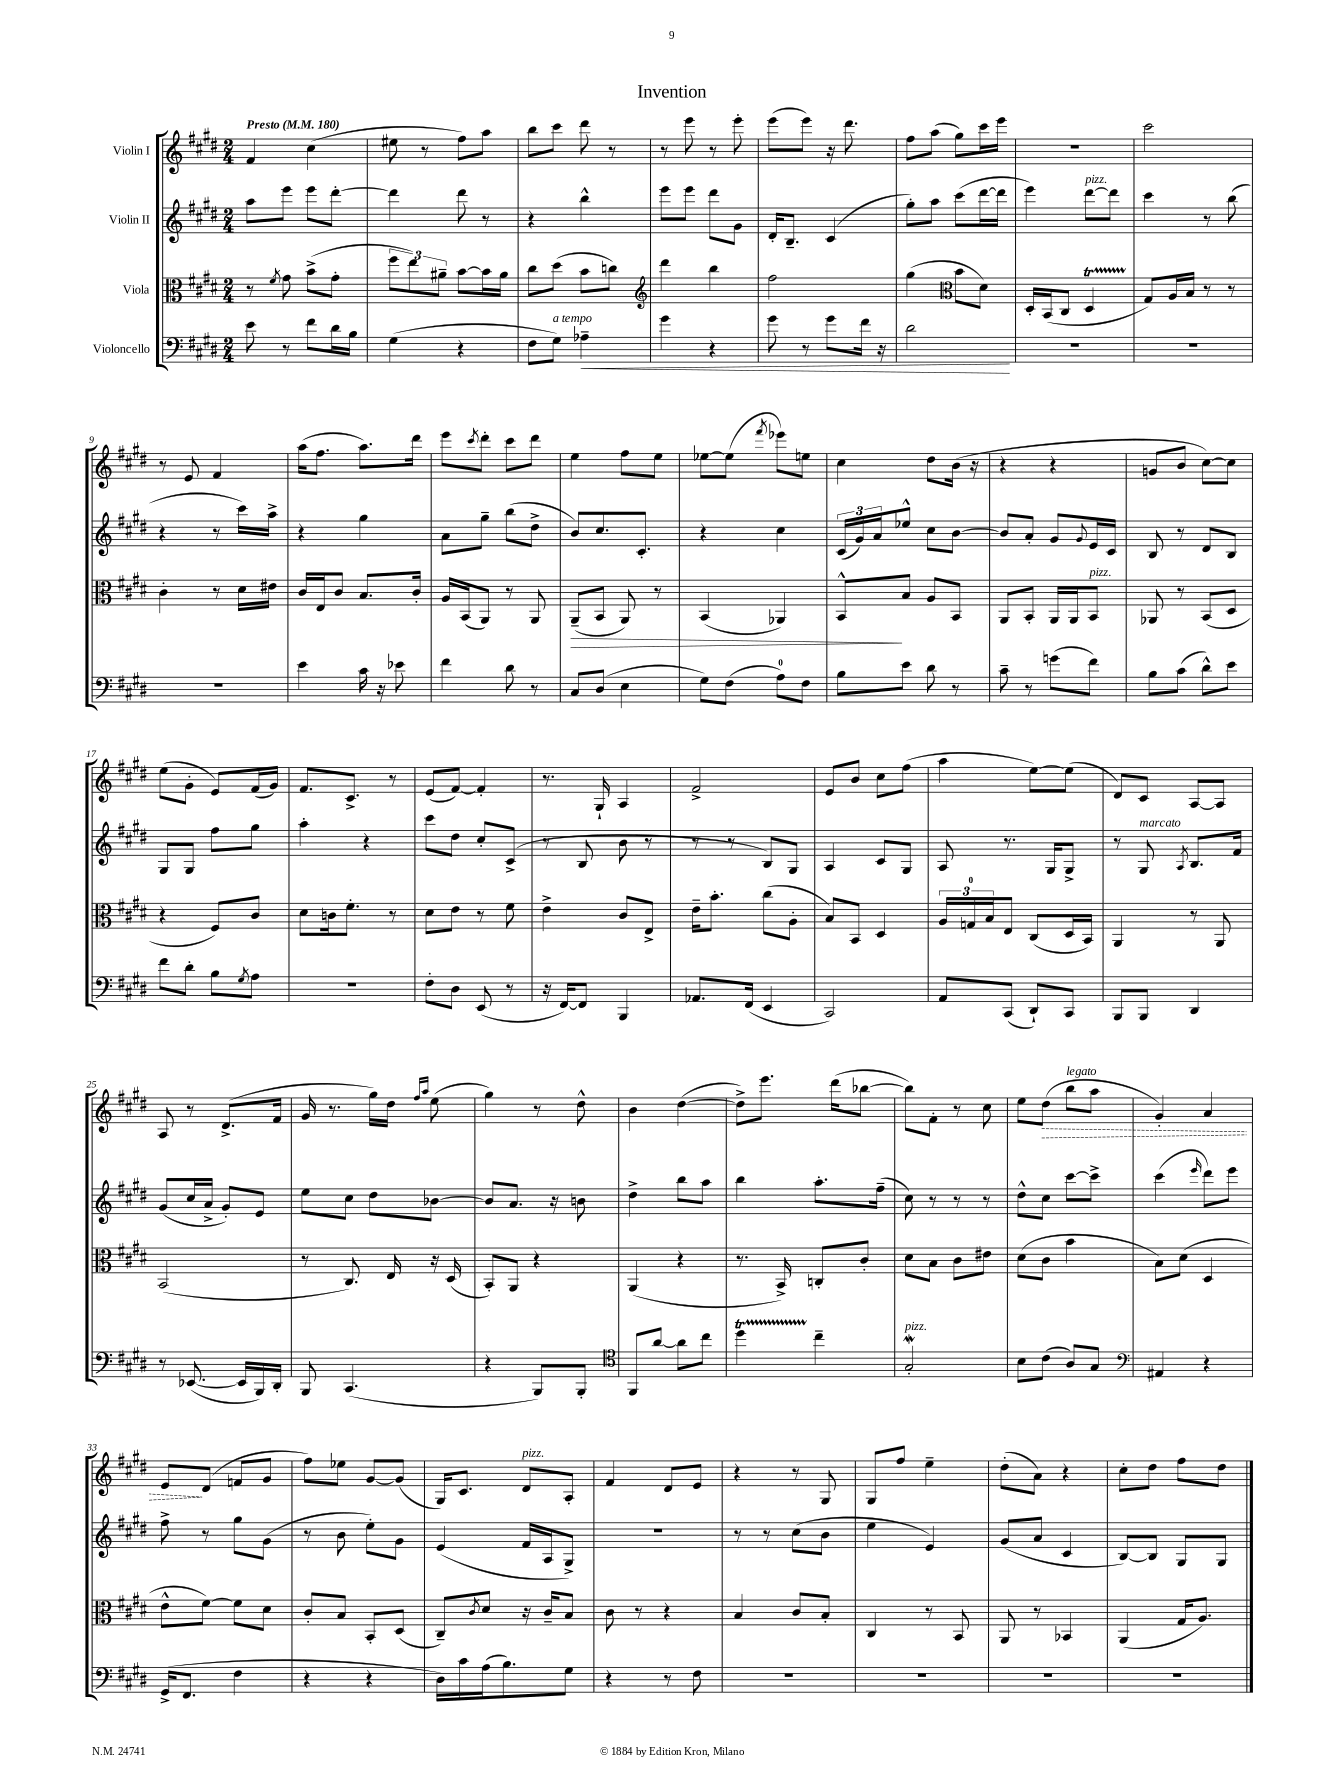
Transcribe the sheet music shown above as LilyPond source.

\header { title = "Invention" }
<<
\new StaffGroup <<
\new Staff = "s0" \with { instrumentName = "Violin I" } {
    \clef treble \key e \major \numericTimeSignature \time 2/4 \tempo "Presto" 4 = 180
    fis'4 cis''4( |
    eis''8 r8 fis''8) a''8 |
    b''8 cis'''8 dis'''8 r8 |
    r8 e'''8 r8 e'''8-. |
    e'''8( e'''8) r16 dis'''8. |
    fis''8 a''8( gis''8) cis'''16 e'''16 |
    R2 |
    cis'''2 |
    r8 e'8 fis'4 |
    a''16( fis''8. a''8.) dis'''16 |
    e'''8 \acciaccatura { cis'''8 } dis'''8-. cis'''8 dis'''8 |
    e''4 fis''8 e''8 |
    ees''8~ ees''8( \acciaccatura { fis'''8 } ees'''8) e''8 |
    cis''4 dis''8 b'16( r16 |
    r4 r4 |
    g'8 b'8 cis''8~) cis''8 |
    e''8( gis'8-. e'8) fis'16( gis'16) |
    fis'8. cis'8.-> r8 |
    e'8( fis'8~) fis'4-. |
    r8. gis16-! a4 |
    fis'2-> |
    e'8 b'8 cis''8 fis''8( |
    a''4 e''8~) e''8( |
    dis'8) cis'8 a8~ a8 |
    a8 r8 dis'8.->( fis'16 |
    gis'16 r8. gis''16) dis''16 \grace { fis''16 a''16 } e''8( |
    gis''4) r8 dis''8-^ |
    b'4 dis''4~( |
    dis''8->) e'''8. dis'''16( bes''8~ |
    bes''8) fis'8-. r8 cis''8 |
    e''8 \once \override Hairpin.style = #'dashed-line dis''8\>( b''8^\markup { \italic "legato" } a''8 |
    gis'4-.) a'4 |
    e'8\! dis'8( f'8 gis'8 |
    fis''8) ees''8 gis'8~ gis'8( |
    gis16) cis'8. dis'8^\markup { \italic "pizz." } a8-. |
    fis'4 dis'8 e'8 |
    r4 r8 gis8 |
    gis8 fis''8 e''4-- |
    dis''8-.( a'8) r4 |
    cis''8-. dis''8 fis''8 dis''8 \bar "|." |
}
\new Staff = "s1" \with { instrumentName = "Violin II" } {
    \clef treble \key e \major \numericTimeSignature \time 2/4
    a''8 e'''8 e'''8 dis'''8~-. |
    dis'''4 dis'''8 r8 |
    r4 b''4-^ |
    e'''8 e'''8 dis'''8 gis'8 |
    dis'16-. b8.-- cis'4( |
    gis''8-.) a''8 cis'''8( dis'''16~ dis'''16 |
    e'''4) dis'''8~^\markup { \italic "pizz." } dis'''8 |
    cis'''4 r8 b''8( |
    r4 r8 cis'''16) a''16-> |
    r4 gis''4 |
    a'8 gis''8-- b''8( dis''8-> |
    b'8) cis''8. cis'8.-. |
    r4 cis''4 |
    \tuplet 3/2 { cis'16( gis'16) a'16 } ees''8-^ cis''8 b'8~ |
    b'8 a'8-. gis'8 \appoggiatura { gis'8 } e'16 cis'16 |
    b8 r8 dis'8 b8 |
    gis8 gis8 fis''8 gis''8 |
    a''4-. r4 |
    cis'''8 dis''8 cis''8-. cis'8->( |
    r8 b8 b'8 r8 |
    r8 r8 b8) gis8 |
    a4 cis'8 gis8 |
    a8 r8. gis16 gis8-> |
    r8 gis8^\markup { \italic "marcato" } \acciaccatura { a8 } b8. fis'16 |
    gis'8( cis''16 a'16-> gis'8-.) e'8 |
    e''8 cis''8 dis''8 bes'8~ |
    bes'8 a'8. r16 b'8 |
    dis''4-> b''8 a''8 |
    b''4 a''8.-. fis''16--( |
    cis''8) r8 r8 r8 |
    dis''8-^ cis''8 cis'''8~ cis'''8-> |
    cis'''4( \grace { e'''16 } dis'''8) e'''8 |
    fis''8-> r8 gis''8 gis'8( |
    r8 b'8 e''8-.) gis'8 |
    e'4( fis'16 a16 gis8->) |
    R2 |
    r8 r8 cis''8( b'8 |
    e''4 e'4) |
    gis'8( a'8 cis'4 |
    b8~) b8 gis8 gis8 \bar "|." |
}
\new Staff = "s2" \with { instrumentName = "Viola" } {
    \clef alto \key e \major \numericTimeSignature \time 2/4
    r8 \acciaccatura { fis'8 } gis'8 b'8->( gis'8-. |
    \tuplet 3/2 { fis''8 e''8) ais'8-- } b'8~ b'16 ais'16 |
    cis''8 dis''8( b'8 c''8) |
    \clef treble dis'''4 b''4 |
    fis''2 |
    gis''4( \clef alto b'8 dis'8) |
    dis16-. b,16( cis8 dis4\startTrillSpan |
    gis8\stopTrillSpan) a16 b16 r8 r8 |
    cis'4-. r8 dis'16 eis'16 |
    cis'16 e16 cis'8 b8. cis'16-. |
    a16 b,16( a,8) r8 a,8 |
    a,8--\>( b,8 a,8) r8 |
    b,4( aes,4) |
    b,8-^\! b8 a8 b,8 |
    a,8 b,8-. a,16 a,16 b,8^\markup { \italic "pizz." } |
    aes,8 r8 b,8( dis8 |
    r4 fis8) cis'8 |
    dis'8 c'16 fis'8.-. r8 |
    dis'8 e'8 r8 fis'8 |
    e'4-> cis'8 e8-> |
    e'16-- b'8.-. cis''8( a8-. |
    b8) b,8 dis4 |
    \tuplet 3/2 { a16 g16-0 b16 } e8 cis8( dis16 b,16) |
    a,4 r8 a,8 |
    b,2( |
    r8 cis8.) e16 r16 dis16( |
    b,8-.) a,8 r4 |
    a,4( r4 |
    r8. b,16->) c8-. cis'8-. |
    dis'8 b8 cis'8 eis'8 |
    dis'8( cis'8 b'4 |
    b8) dis'8( dis4 |
    e'8-^ fis'8~) fis'8 dis'8 |
    cis'8-. b8 b,8-. dis8( |
    cis8--) \acciaccatura { cis'8 } dis'8 r16 cis'16-- b8 |
    cis'8 r8 r4 |
    b4 cis'8 b8-. |
    cis4 r8 b,8 |
    a,8 r8 bes,4 |
    a,4( gis16 a8.) \bar "|." |
}
\new Staff = "s3" \with { instrumentName = "Violoncello" } {
    \clef bass \key e \major \numericTimeSignature \time 2/4
    e'8 r8 fis'8 dis'16 b16 |
    gis4( r4 |
    fis8 gis8^\markup { \italic "a tempo" }) aes4--\< |
    gis'4 r4 |
    gis'8 r8 gis'8 fis'16 r16 |
    dis'2\! |
    R2 |
    R2 |
    r2 |
    e'4 cis'16 r16 ees'8 |
    fis'4 dis'8 r8 |
    cis8 dis8( e4 |
    gis8) fis8( a8-0) fis8 |
    b8 e'8 dis'8 r8 |
    cis'8-- r8 g'8( fis'8) |
    b8 cis'8( dis'8-^) e'8 |
    fis'8 dis'8-. b8 \acciaccatura { gis8 } a8 |
    R2 |
    fis8-. dis8 e,8( r8 |
    r16 fis,16~) fis,8 b,,4 |
    aes,8. fis,16( e,4 |
    cis,2) |
    a,8 cis,8( dis,8-!) cis,8 |
    b,,8 b,,8 dis,4 |
    r8 ees,8.~( ees,16 b,,16) dis,16-. |
    b,,8 cis,4.( |
    r4 b,,8) b,,8-. |
    \clef tenor fis,8 a'8~ a'8 cis''8 |
    dis''4\startTrillSpan cis''4--\stopTrillSpan |
    gis2-.\mordent^\markup { \italic "pizz." } |
    b8 cis'8( a8) gis8 |
    \clef bass ais,4 r4 |
    gis,16->( fis,8. fis4 |
    r4 r4 |
    dis16) cis'16 a16( b8.) gis8 |
    r4 r8 fis8 |
    R2 |
    R2 |
    R2 |
    R2 \bar "|." |
}
>>
>>
